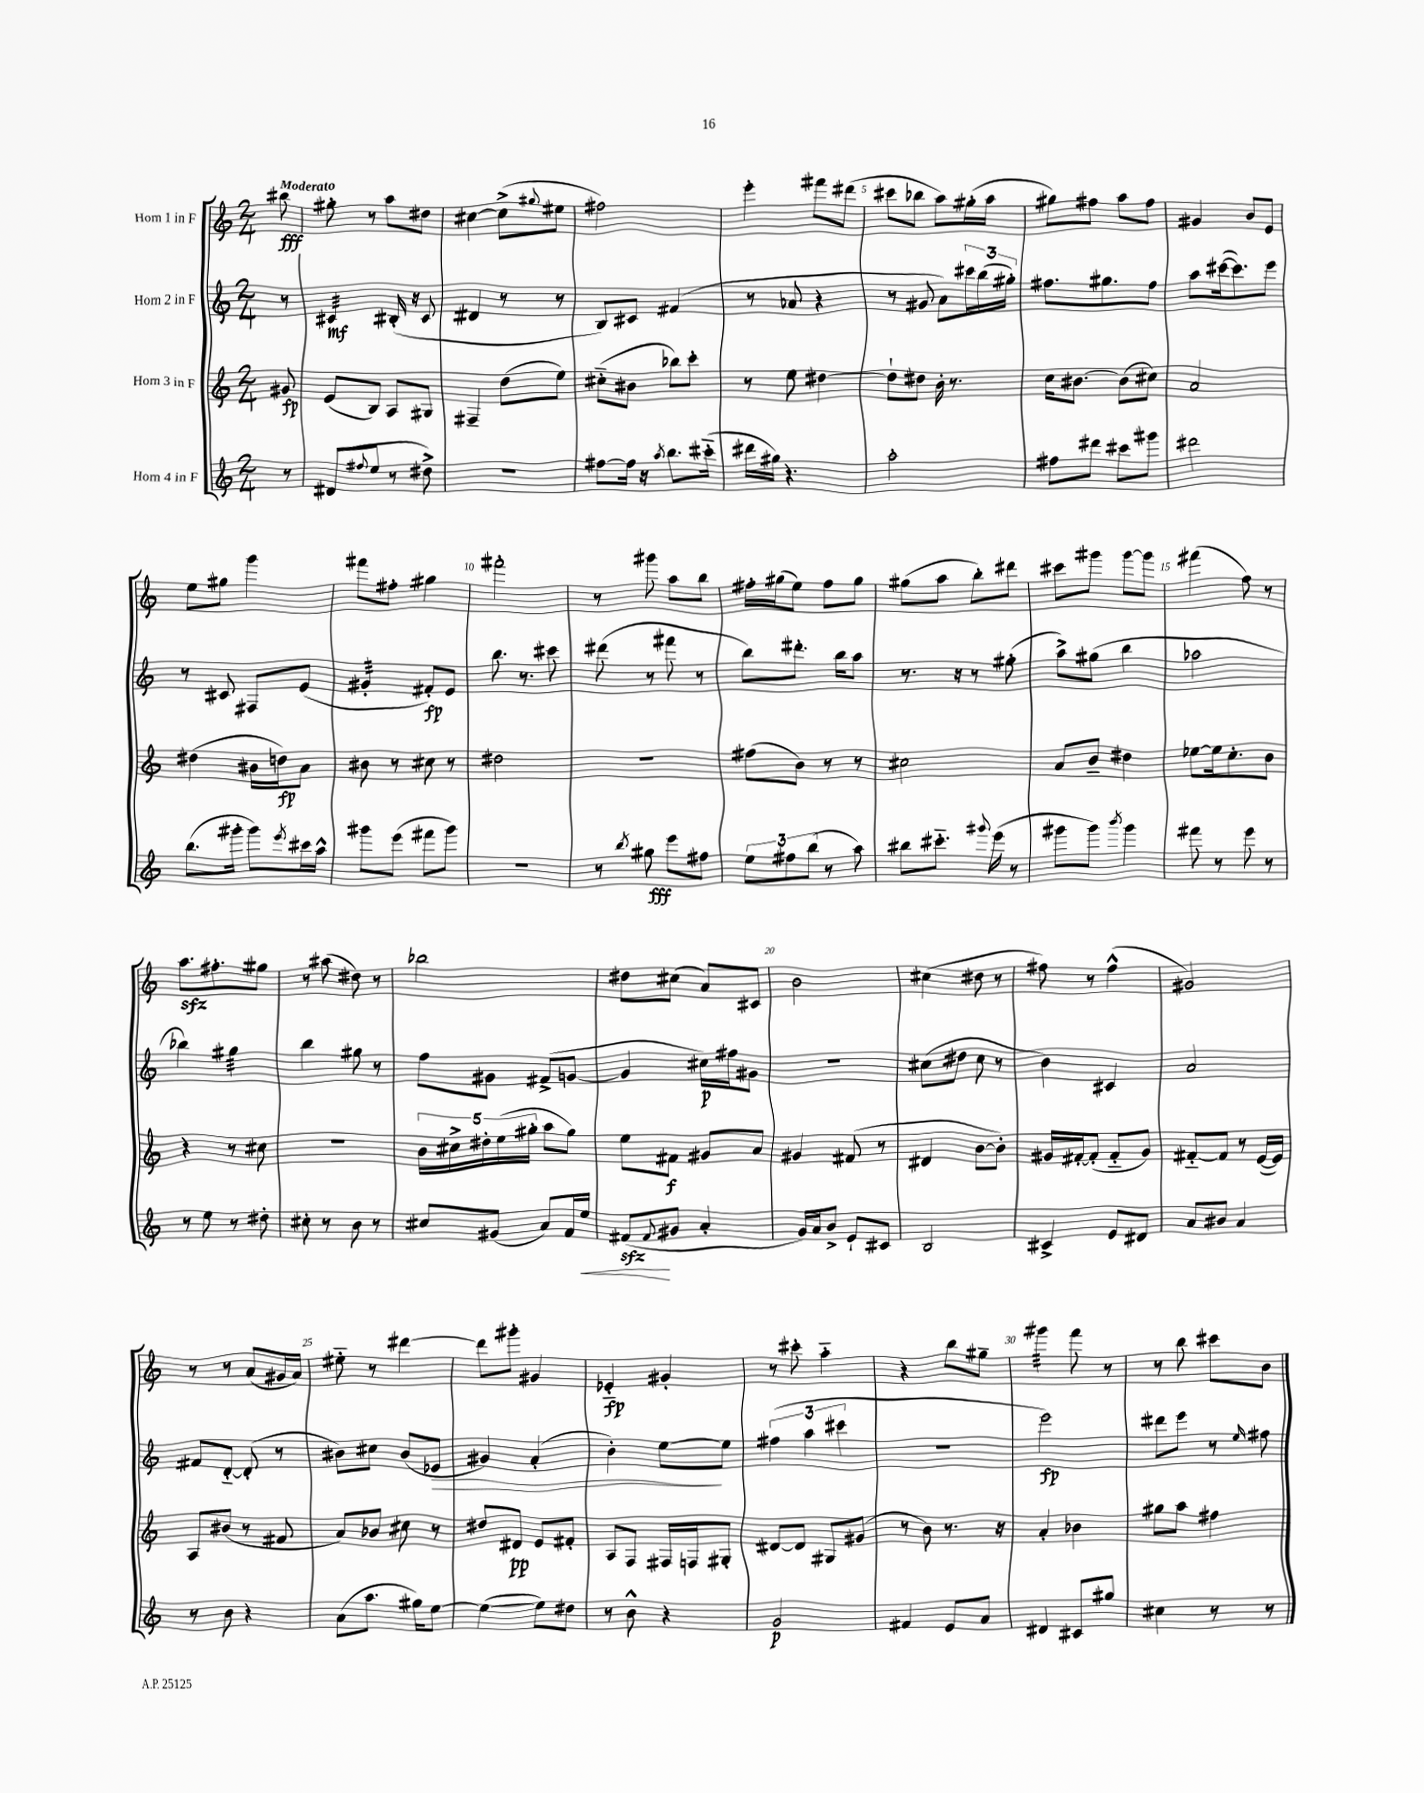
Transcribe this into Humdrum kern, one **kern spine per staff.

**kern	**kern	**kern	**kern
*staff4	*staff3	*staff2	*staff1
*clefG2	*clefG2	*clefG2	*clefG2
*k[]	*k[]	*k[]	*k[]
*M2/4	*M2/4	*M2/4	*M2/4
8r	8g#	8r	8bb#
=	=	=	=
(8d#	(8e	4c#	8gg#'
8qqff#	.	.	.
8ee	8B)	.	8r
8r	8A	(16B#'	8aa
.	.	16r	.
8dd#^)	8G#	8c#	8dd#
=	=	=	=
2r	4F#~	4d#	[4cc#
.	(8dd	8r	(8cc#^]
.	.	.	8qqgg#
.	8ee)	8r	8ee#
=	=	=	=
[8ff#	(8cc#'~	8B)	2ff#)
16ff#]	8b#	8c#	.
16r	.	.	.
8qaa	.	.	.
8.bb	8bb-)	(4f#	.
.	8ccc'	.	.
(16ccc#'~	.	.	.
=	=	=	=
16ddd#	8r	8r	4eee'
16gg#)	.	.	.
4.r	8ee	8a-	.
.	[4dd#	4r	8fff#
.	.	.	(8ddd#
=	=	=	=
2aa'	8dd#`]	8r	8ccc#
.	8dd#	8g#	8bb-
.	16b'	8a)	8aa)
.	8.r	.	.
.	.	24ccc#	(16gg#'
.	.	(24bb	.
.	.	.	16aa
.	.	24gg#')	.
=	=	=	=
8ff#	16cc	8.ff#	8gg#)
.	[8.b#	.	.
8ddd#	.	.	8ff#
.	.	8.gg#	.
8ccc#	(8b#]	.	8aa
8ggg#	8cc#)	8ff#	8ff#
=	=	=	=
2ddd#	2a	8aa	4g#
.	.	([16ccc#	.
.	.	8.ccc#])	.
.	.	.	8b
.	.	8eee	8e
=	=	=	=
(8.bb	(4dd#	8r	8ee
.	.	8c#	8gg#
16ggg#'	.	.	.
8ggg#)	16b#	8F#	4ggg
.	16dd)	.	.
8qeee	.	.	.
16ccc#	8a	(8e	.
16aa^^	.	.	.
=	=	=	=
8ggg#	8b#	4g#'	8fff#
(8eee	8r	.	8ff#'
8fff#	8cc#	8f#')	4gg#
8ggg#)	8r	8e	.
=	=	=	=
2r	2dd#	8.bb	2fff#'
.	.	8.r	.
.	.	8ccc#	.
=	=	=	=
8r	2r	(8ddd#	8r
8qbb	.	.	.
8gg#	.	8r	8ggg#
8eee	.	8fff#	8aa
8ff#	.	8r	8bb
=	=	=	=
12ee	(8ff#	8bb)	16ff#'
.	.	.	(16gg#
12ff#	.	.	.
.	8b)	8.ddd#'	8ee)
(12bb	.	.	.
8r	8r	.	8ff#
.	.	16bb	.
8aa)	8r	8aa	8gg#
=	=	=	=
8bb#	2cc#	8.r	(8gg#
8.ccc#'~	.	.	8aa
.	.	16r	.
.	.	8r	8bb')
8qqggg#	.	.	.
(16eee	.	.	.
8r	.	(8gg#'	8ddd#
=	=	=	=
8ggg#	8a	8aa^)	8ccc#
8ggg#)	8b~	(8gg#	8ggg#
8qbbb	.	.	.
4ggg#	4dd#	4bb	[8ggg#
.	.	.	8ggg#]
=	=	=	=
8fff#	[8ee-	2aa-	(4fff#
8r	16ee-]	.	.
.	8.cc'	.	.
8eee	.	.	8ff)
8r	8b	.	8r
=	=	=	=
8r	4r	4bb-)	8.aa
8ee	.	.	.
.	.	.	8.ff#'
8r	8r	4gg#	.
8dd#'	8cc#	.	8gg#
=	=	=	=
8cc#'	2r	4bb	8r
8r	.	.	(8aa#
8b	.	8gg#	8dd#)
8r	.	8r	8r
=	=	=	=
8cc#	20b	8ff	2bb-
.	20cc#^	.	.
.	20dd#'	.	.
(8g#	.	8g#	.
.	(20ee	.	.
.	20gg#'	.	.
8a)	8aa	(8f#^	.
16f	8gg#)	[8g	.
16ee	.	.	.
=	=	=	=
(8f#	8ee	4g]	8dd#
8qqf#	.	.	.
8g#	8f#	.	(8cc#
4a'	8g#	16cc#)	8a)
.	.	16ff#	.
.	8a	8g#	8c#
=	=	=	=
16g)	4g#	2r	2b
16a	.	.	.
8b^	.	.	.
8e`	(8f#	.	.
8c#	8r	.	.
=	=	=	=
2B	4d#	(8cc#	(4cc#
.	.	8dd#	.
.	[8b	8cc#	8dd#
.	8b'])	8r	8r
=	=	=	=
4c#^	16g#	4b)	8ff#)
.	[16f#'	.	.
.	(8f#']	.	8r
8e	8f#'~	4c#	(4ff#^^
8d#	8g#)	.	.
=	=	=	=
8a	[8f#'~	2a	2g#)
8b#	8f#]	.	.
4a	8r	.	.
.	([16e	.	.
.	16e])	.	.
=	=	=	=
8r	8A	8f#	8r
8b	(8b#	[8d'~	8r
4r	8r	(8d']	(8a
.	8f#	8r	16g#
.	.	.	16a)
=	=	=	=
(8a	8a)	8b#)	8ee#'~
8.aa	8b-	8cc#	8r
.	8cc#	(8b#	[4ddd#
16gg#)	.	.	.
[8ee	8r	8e-	.
=	=	=	=
(4ee_	8dd#	4g#)	8ddd#]
.	8d#	.	8ggg#'
8ee])	8e	(4a'	4g#
8dd#	8f#'	.	.
=	=	=	=
8r	8A	4b')	4e-'~
8b^^	8F	.	.
4r	16F#	[8ee	4g#'
.	16F	.	.
.	8G#'	8ee]	.
=	=	=	=
2g	[8d#	(6ff#	8r
.	8d#]	.	8ccc#'
.	.	6aa	.
.	8G#	.	4aa'~
.	.	6ccc#	.
.	(8g#	.	.
=	=	=	=
4f#	8r	2r	4r
.	8b)	.	.
8e	8.r	.	8bb
8a	.	.	8gg#~
.	16r	.	.
=	=	=	=
4d#	4a'	2eee)	4ggg#
8c#	4b-	.	8fff
8gg#	.	.	8r
=	=	=	=
4cc#	8gg#	8ddd#	8r
.	8aa	8eee	8bb
8r	4ff#	8r	8ccc#
.	.	16qqee	.
8r	.	8ff#	8b
==	==	==	==
*-	*-	*-	*-
